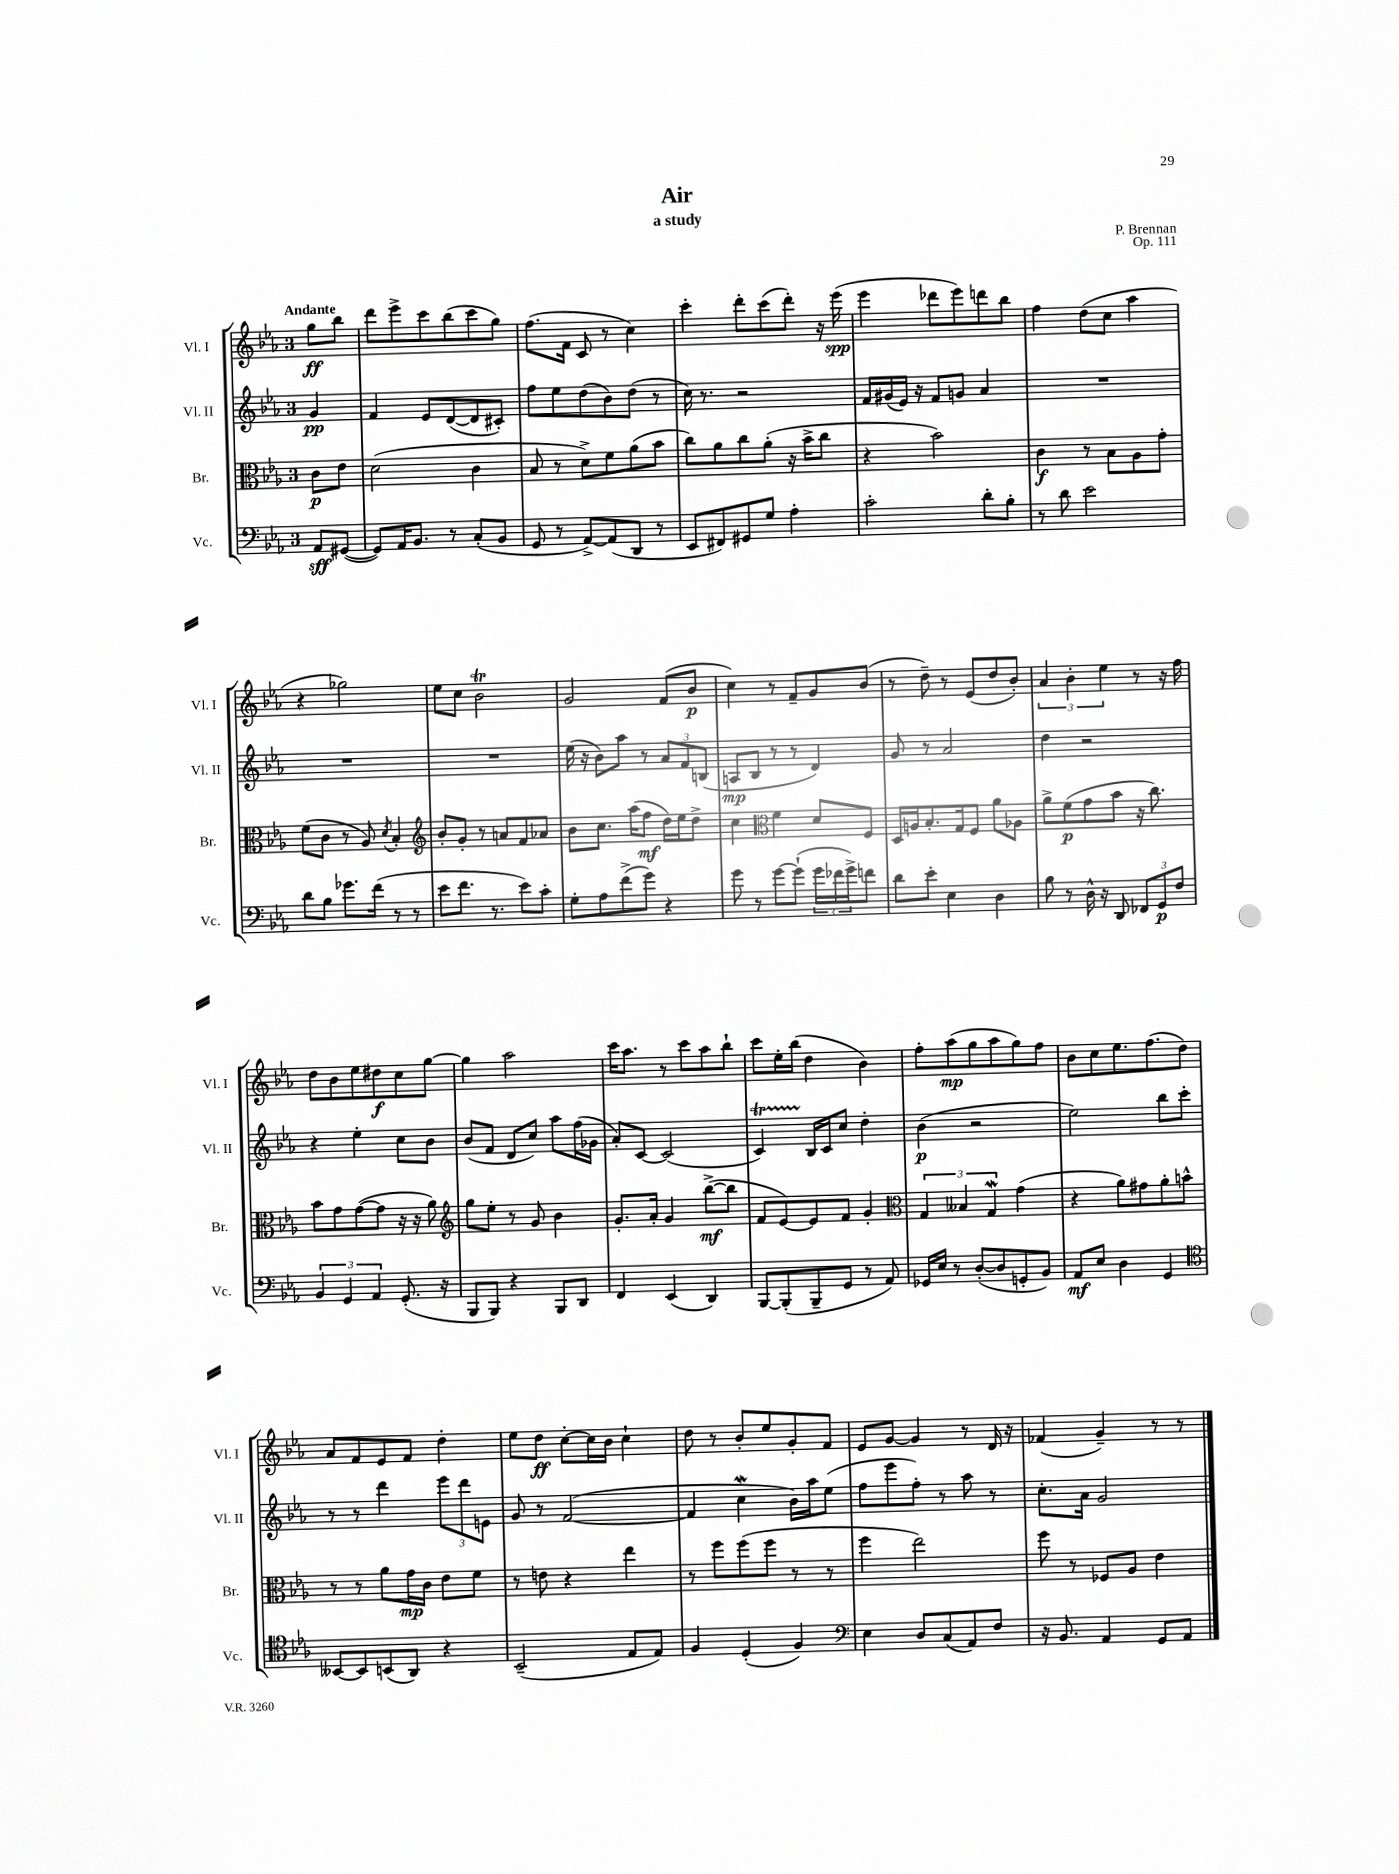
\header { title = "Air" composer = "P. Brennan" subtitle = "a study" opus = "Op. 111" }
<<
\new StaffGroup <<
\new Staff = "s0" \with { instrumentName = "Vl. I" shortInstrumentName = "Vl. I" } {
    \clef treble \key ees \major \once \override Staff.TimeSignature.style = #'single-digit \time 3/4 \partial 4 \tempo "Andante"
    g''8\ff bes''8 |
    d'''8 ees'''8-> c'''8 bes''8( c'''8 g''8) |
    f''8.( f'16 c'8 r8 c''4) |
    c'''4-. d'''8-. c'''8( d'''8-.) r16 ees'''16\spp( |
    ees'''4 des'''8 ees'''8) d'''8 bes''8 |
    f''4 d''8( c''8 aes''4 |
    r4 ges''2) |
    ees''8 c''8 bes'2\trill |
    g'2 f'8( bes'8\p |
    c''4) r8 f'8-- g'8 bes'8( |
    r8 d''8--) r8 ees'8( d''8 bes'8-.) |
    \tuplet 3/2 { aes'4 bes'4-. ees''4 } r8 r16 f''16 |
    d''8 bes'8 ees''8 dis''8\f c''8 g''8~ |
    g''4 aes''2 |
    c'''16 aes''8. r8 c'''8 aes''8 bes''8-! |
    c'''8 ees''16-. bes''16( d''4 bes'4) |
    f''8-. aes''8\mp( g''8 aes''8 g''8) f''8 |
    bes'8 c''8 ees''8. f''8.( d''8) |
    aes'8 f'8 ees'8 f'8 d''4-. |
    ees''8 d''8\ff c''8~-. c''16 bes'16 c''4-! |
    d''8 r8 bes'8-. ees''8 g'8-. f'8 |
    ees'8 g'8~ g'4 r8 d'16 r16 |
    fes'4( g'4--) r8 r8 \bar "|." |
}
\new Staff = "s1" \with { instrumentName = "Vl. II" shortInstrumentName = "Vl. II" } {
    \clef treble \key ees \major \once \override Staff.TimeSignature.style = #'single-digit \time 3/4 \partial 4
    g'4\pp |
    f'4 ees'8 d'8~( d'8 cis'8-.) |
    f''8 ees''8 d''8( bes'8) d''8( r8 |
    c''16) r8. r2 |
    f'16 gis'16( ees'16) r16 f'8 g'8 aes'4 |
    R2. |
    R2. |
    R2. |
    ees''16( r16 bes'8) aes''8 r8 \tuplet 3/2 { aes'8 f'8 b8( } |
    a8\mp bes8 r8 r8 d'4) |
    g'8 r8 aes'2 |
    d''4 r2 |
    r4 ees''4-. c''8 bes'8 |
    bes'8( f'8 d'8 c''8) aes''8 f''16( ges'16 |
    aes'8-.) c'8~ c'2( |
    c'4\startTrillSpan) bes16\stopTrillSpan c'16 c''8 d''4-. |
    bes'4\p( r2 |
    ees''2) bes''8 c'''8-. |
    r8 r8 d'''4 \tuplet 3/2 { ees'''8 d'''8 e'8 } |
    g'8 r8 f'2~( |
    f'4 c''4\mordent bes'16) aes''16 ees''8( |
    f''8 ees'''8 f''8-.) r8 aes''8 r8 |
    c''8.-. aes'16 g'2 \bar "|." |
}
\new Staff = "s2" \with { instrumentName = "Br." shortInstrumentName = "Br." } {
    \clef alto \key ees \major \once \override Staff.TimeSignature.style = #'single-digit \time 3/4 \partial 4
    c'8\p ees'8 |
    d'2( c'4 |
    bes8 r8 d'8->) f'8 aes'8( bes'8 |
    c''8) aes'8 c''8 aes'8-.( r16 bes'16-> c''8 |
    r4 bes'2) |
    c'4\f r8 bes8 aes8 g'8-. |
    f'8( c'8 r8 aes8) \acciaccatura { d'8 } bes4-. |
    \clef treble bes'8-. g'8-. r8 a'8 f'8 aes'8 |
    bes'8 c''8. aes''16( f''8\mf d''16) ees''16 d''8-> |
    c''4 \clef alto f'4 d'8 f8 |
    d16 a16 bes8.-. g16 f8 aes'8 aes8 |
    aes'8-> f'8\p( g'8 bes'8 r16 c''8.) |
    bes'8 g'8 g'8~( g'8 r16 r16 aes'8) |
    \clef treble g''8 ees''8-. r8 g'8 bes'4 |
    g'8.-. aes'16-. g'4 bes''8~->\mf( bes''8 |
    f'8 ees'8~) ees'8 f'8 g'4-. |
    \clef alto \tuplet 3/2 { g4 beses4 g4\mordent } g'4( |
    r4 aes'8) gis'8 aes'8-. b'8-^ |
    r8 r8 aes'8 g'16\mp c'16 ees'8 f'8 |
    r8 e'8 r4 ees''4 |
    r8 f''8 f''8( f''8 r8 r8 |
    f''4 ees''2) |
    f''8 r8 fes8 aes8 ees'4 \bar "|." |
}
\new Staff = "s3" \with { instrumentName = "Vc." shortInstrumentName = "Vc." } {
    \clef bass \key ees \major \once \override Staff.TimeSignature.style = #'single-digit \time 3/4 \partial 4
    aes,8\sff gis,8~( |
    gis,8) aes,16 bes,8. r8 c8-.( bes,8 |
    g,8 r8 aes,8~->) aes,8( d,8 r8 |
    ees,8 fis,8) gis,8 g8 aes4-. |
    c'2-. d'8-. bes8-. |
    r8 d'8 ees'2 |
    d'8 bes8 ges'8. f'16( r8 r8 |
    ees'8 f'8. r8. ees'8) c'8-. |
    g8-. aes8 f'8->( g'8) r4 |
    g'8 r8 g'8~ g'8-!( \tuplet 3/2 { g'16 fes'16 g'16->) } f'8 |
    d'8 ees'8-. ees4 d4 |
    bes8 r8 d16-^ r16 d,8 \tuplet 3/2 { fes,8 g,8\p f8 } |
    \tuplet 3/2 { bes,4 g,4 aes,4 } g,8.-.( r16 |
    bes,,8 bes,,8) r4 bes,,8 d,8 |
    f,4 ees,4( d,4) |
    bes,,8~ bes,,8-.( bes,,8-- g,8 r8 aes,8) |
    ges,16 ees16 r8 d8~-.( d8 g,8-. bes,8) |
    aes,8\mf ees8 d4 g,4 |
    \clef tenor beses,8~ beses,8 b,8( aes,8) r4 |
    bes,2--( ees8 ees8) |
    f4 d4-.( f4) |
    \clef bass ees4 d8 c8( aes,8) f8 |
    r16 bes,8. aes,4 g,8 aes,8 \bar "|." |
}
>>
>>
\layout { \context { \Score \remove "Bar_number_engraver" } }
